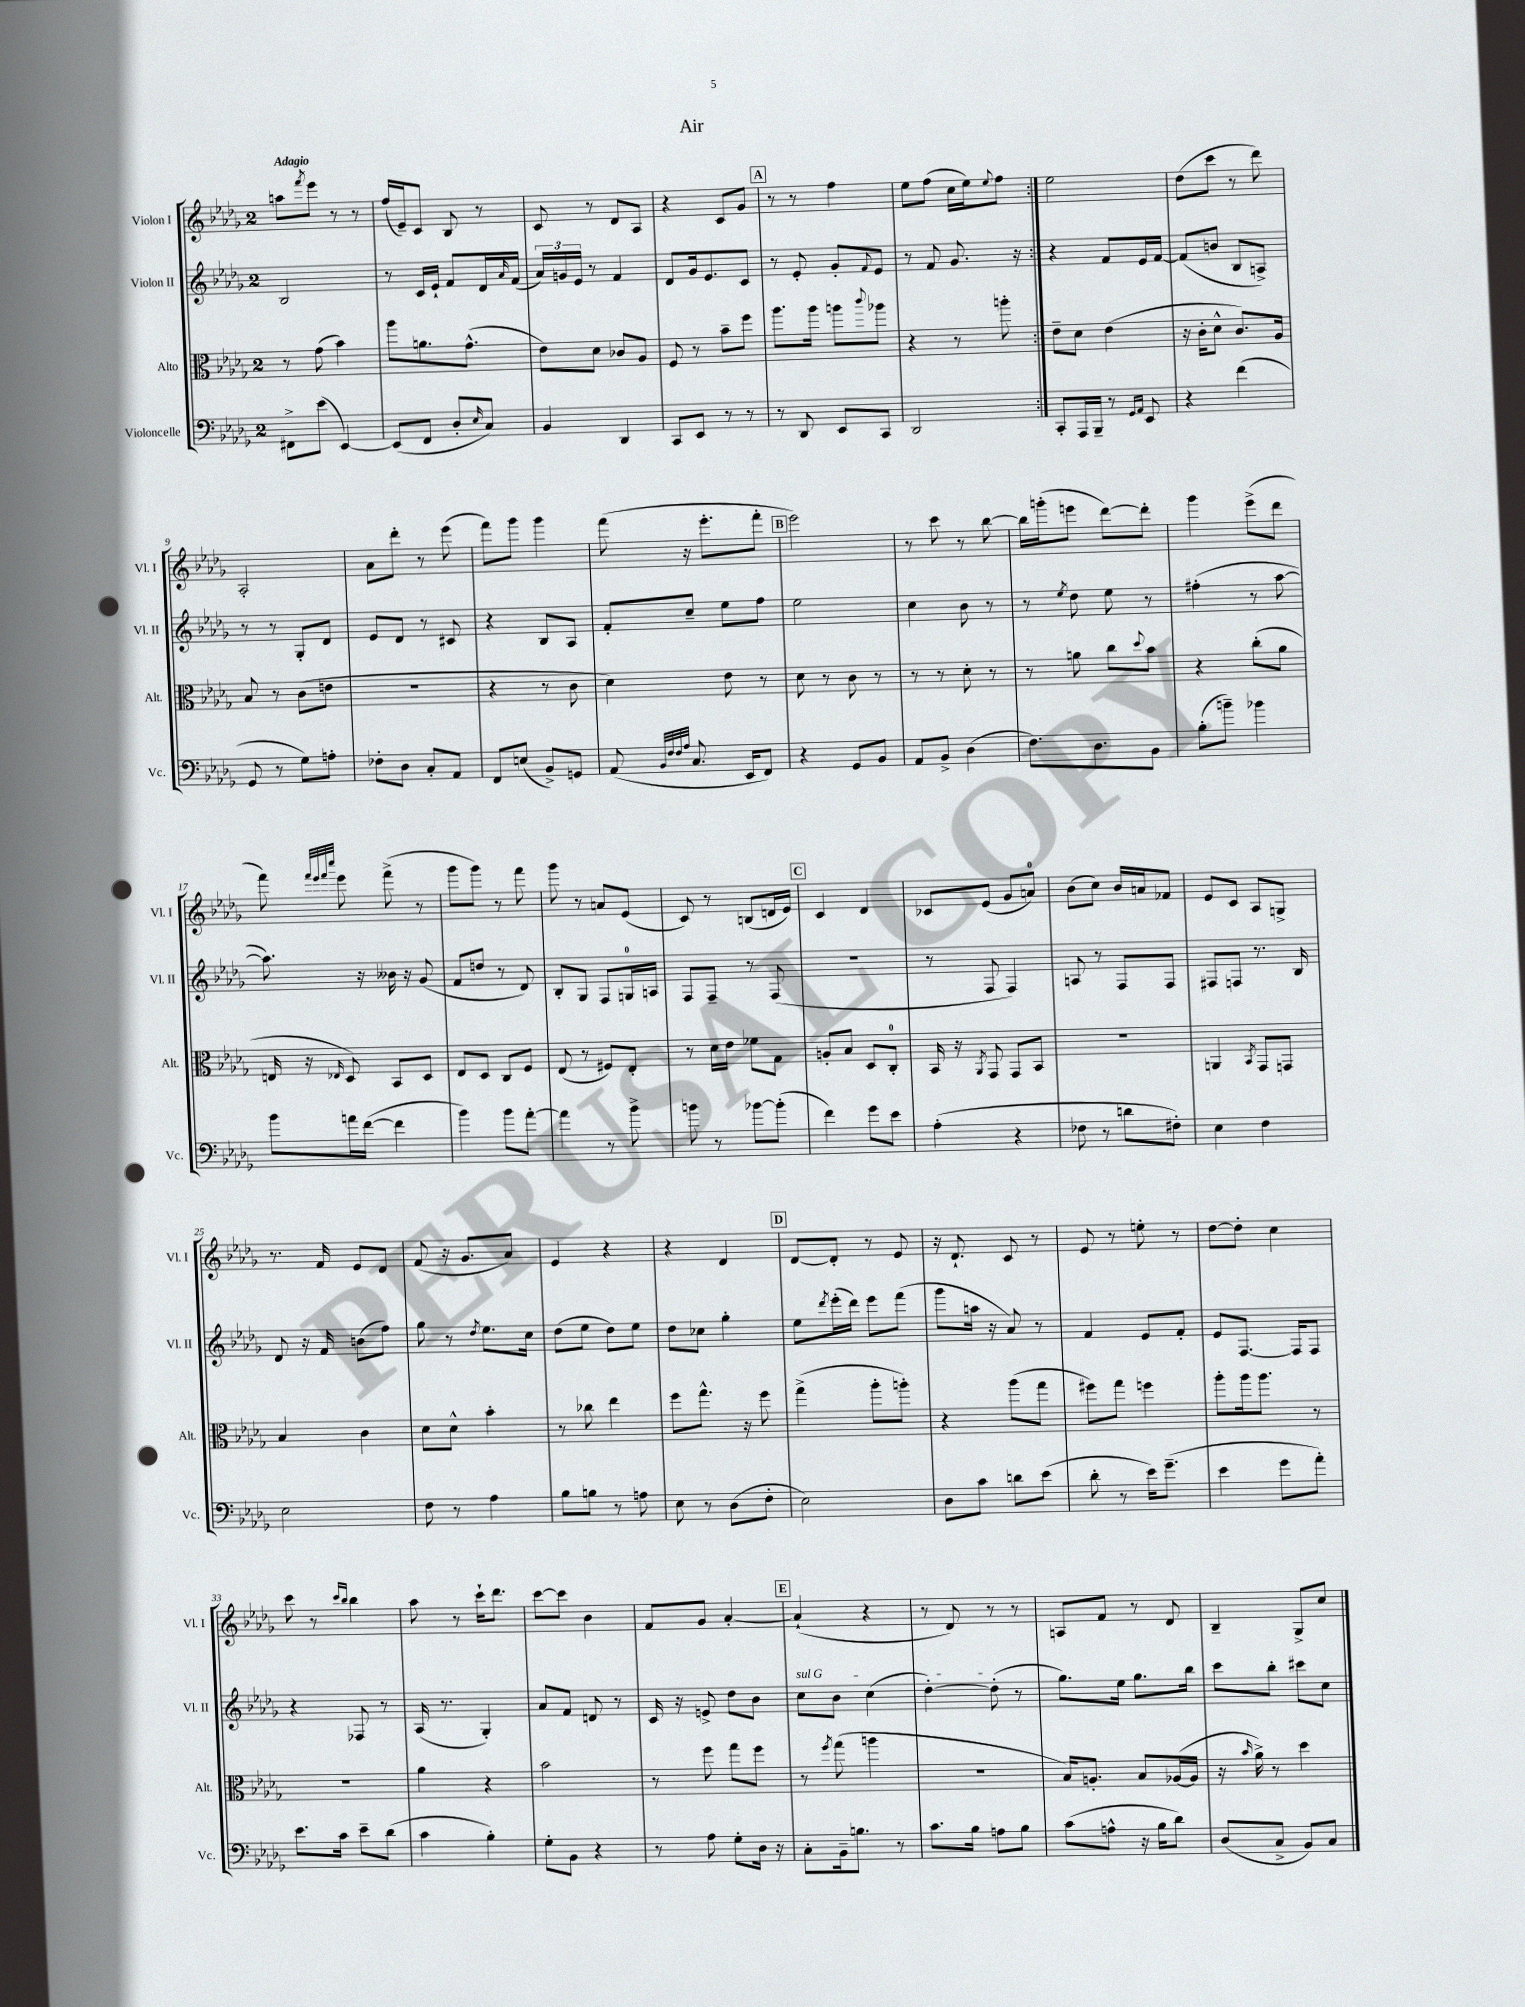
\header { title = "Air" }
<<
\new StaffGroup <<
\new Staff = "s0" \with { instrumentName = "Violon I" shortInstrumentName = "Vl. I" } {
    \clef treble \key des \major \once \override Staff.TimeSignature.style = #'single-digit \time 2/4 \tempo "Adagio"
    \repeat volta 2 { a''8 \acciaccatura { f'''8 } ees'''8 r8 r8 |
    f''16( ees'16--) c'8 bes8 r8 |
    c'8 r8 des'8 aes8 |
    r4 c'8 ges'8 |
    \mark \markup { \box "A" } r8 r8 f''4 |
    ees''8 f''8( c''16 ees''16) \appoggiatura { ees''8 } f''8 | }
    ees''2 |
    des''8( c'''8 r8 des'''8) |
    aes2-. |
    aes'8 des'''8-. r8 ees'''8( |
    f'''8) ges'''8 ges'''4 |
    f'''8( r16 ees'''8.-. f'''8-. |
    \mark \markup { \box "B" } ees'''2) |
    r8 c'''8 r8 bes''8~ |
    bes''16 g'''16-.( e'''8 des'''8~) des'''8-. |
    ges'''4 ees'''8->( des'''8 |
    f'''8) \grace { f'''32 ees'''32 f'''32 c''''32 } ees'''8 f'''8->( r8 |
    ges'''8 ges'''8) r8 f'''8 |
    ges'''8 r8 a'8 ees'8( |
    c'8) r8 b8( d'16 ees'16) |
    \mark \markup { \box "C" } c'4 des'4 |
    ces'8 ees'8( ges'8 a'8-0) |
    bes'8( c''8) bes'16 a'16 fes'8 |
    ees'8 c'8 aes8 g8-> |
    r8. f'16 ees'8 des'8 |
    f'8( r16 ges'8. aes'8) |
    ees'4 r4 |
    r4 des'4 |
    \mark \markup { \box "D" } des'8~ des'8-. r8 ees'8 |
    r16 des'8.-! c'8 r8 |
    ees'8 r8 e''8-. r8 |
    des''8~ des''8-. c''4 |
    c'''8 r8 \grace { c'''16 bes''16 } bes''4 |
    aes''8 r8 c'''16-! des'''8. |
    c'''8~ c'''8 bes'4 |
    f'8 ges'8 aes'4~-. |
    \mark \markup { \box "E" } aes'4-!( r4 |
    r8 des'8) r8 r8 |
    a8 f'8 r8 des'8 |
    bes4-- ges8-> c''8 \bar "|." |
}
\new Staff = "s1" \with { instrumentName = "Violon II" shortInstrumentName = "Vl. II" } {
    \clef treble \key des \major \once \override Staff.TimeSignature.style = #'single-digit \time 2/4
    \repeat volta 2 { bes2 |
    r8 c'16 ees'16-! f'8 des'16 \grace { aes'16 } f'16( |
    \tuplet 3/2 { aes'16) g'16 ees'16 } r8 f'4 |
    des'8 ges'16 ees'8. c'8 |
    \mark \markup { \box "A" } r8 ees'8-. ges'8-. \appoggiatura { f'8 } ees'8 |
    r8 f'8 ges'8. r16 | }
    r4 f'8 ees'16 f'16~ |
    f'8( b'8 bes8 a8->) |
    r8 r8 ges8-. des'8 |
    ees'8 des'8 r8 cis'8 |
    r4 bes8 aes8 |
    f'8-. c''8-- ees''8 f''8 |
    \mark \markup { \box "B" } ees''2 |
    c''4 bes'8 r8 |
    r8 \acciaccatura { ees''8 } des''8 ees''8 r8 |
    fis''4-.( r8 aes''8~ |
    aes''8.) r16 beses'16 r16 ges'8( |
    f'8 d''8 r8 des'8) |
    bes8-. ges8 f8 g16-0 a16 |
    f8 f8-- r8 f8( |
    \mark \markup { \box "C" } r2 |
    r8 f8 f4) |
    a8 r8 f8 f8 |
    fis8 f8 r8. bes16 |
    des'8 r16 f'16 b'8( f''8) |
    ges''8 r8 \acciaccatura { des''8 } ees''8. c''16 |
    des''8( ees''8 des''8) ees''8 |
    des''8 ces''8 ges''4-. |
    \mark \markup { \box "D" } ees''8 \acciaccatura { des'''8 } ees'''16-.( des'''16) ees'''8 f'''8( |
    ges'''8 a''16 r16 aes'8) r8 |
    f'4 ees'8 f'8-. |
    ees'8 f8.~ f16 f8 |
    r4 fes8 r8 |
    aes16( r8. ges4-.) |
    aes'8 f'8 d'8 r8 |
    c'16 r16 e'8-> des''8 bes'8 |
    \mark \markup { \box "E" } \once \override TextSpanner.bound-details.left.text = \markup { \italic "sul G" } c''8\startTextSpan bes'8 c''4( |
    des''4~-.) des''8-.\stopTextSpan( r8 |
    ges''8.) ees''16 ges''8. bes''16 |
    c'''8 bes''8-. cis'''8 c''8 \bar "|." |
}
\new Staff = "s2" \with { instrumentName = "Alto" shortInstrumentName = "Alt." } {
    \clef alto \key des \major \once \override Staff.TimeSignature.style = #'single-digit \time 2/4
    \repeat volta 2 { r8 ges'8( bes'4) |
    aes''8 a'8. ges'8.-^( |
    ees'8) des'8 ces'8 aes8 |
    f8 r8 bes'8-- f''8 |
    \mark \markup { \box "A" } aes''8. aes''16 a''8 \appoggiatura { c'''8 } aes''8 |
    r4 r8 a''8-. | }
    ees'8-- des'8 ees'4( |
    r16 c'16-. des'8-^ c'8.) aes16 |
    bes8 r8 c'8( e'8 |
    R2 |
    r4 r8 c'8 |
    des'4) ees'8 r8 |
    \mark \markup { \box "B" } des'8 r8 c'8 r8 |
    r8 r8 des'8-. r8 |
    r8 a'8 c''8 \appoggiatura { des''8 } bes'8 |
    r4 c''8-.( aes'8 |
    e16 r16 \grace { ees16 } des8) bes,8 des8 |
    ees8 des8 c8 f8 |
    ees8( r8 fis8) ees8-. |
    r8 des'16 ees'16 fes'8 ges8 |
    \mark \markup { \box "C" } a8-. bes8 des8 c8-0-. |
    bes,16 r16 \acciaccatura { aes,8 } ges,8 ges,8 bes,8 |
    R2 |
    a,4 \acciaccatura { bes,8 } ges,8 g,8 |
    bes4 c'4 |
    des'8 des'8-^ bes'4-. |
    r8 ces''8 ees''4 |
    f''8 ges''8.-^ r16 f''8 |
    \mark \markup { \box "D" } ges''4->( aes''8-. a''8-.) |
    r4 aes''8( ges''8 |
    fis''8) ges''8 f''4 |
    aes''8-. aes''16 aes''8. r8 |
    R2 |
    aes'4 r4 |
    bes'2 |
    r8 f''8 ges''8 f''8 |
    \mark \markup { \box "E" } r8 \acciaccatura { f''8 } ges''8( a''4 |
    R2 |
    bes16) a8.-. bes8 aes16~( aes16 |
    r16 \grace { bes'16 } aes'16->) r8 des''4 \bar "|." |
}
\new Staff = "s3" \with { instrumentName = "Violoncelle" shortInstrumentName = "Vc." } {
    \clef bass \key des \major \once \override Staff.TimeSignature.style = #'single-digit \time 2/4
    \repeat volta 2 { fis,8-> ees'8( ees,4~) |
    ees,8( f,8 des8-. \grace { ees16 } c8) |
    bes,4 des,4 |
    c,8 ees,8 r8 r8 |
    \mark \markup { \box "A" } r8 des,8 ees,8 c,8 |
    des,2 | }
    c,8-. aes,,16 bes,,16-- r8 \grace { ges,16 aes,16 } ees,8 |
    r4 f'4( |
    ges,8 r8 ges8) a8-. |
    fes8-. des8 c8-. aes,8 |
    f,8 e8( bes,8->) g,8 |
    aes,8( \grace { bes,32 f32 f32 aes32 } c8. ees,16 f,8) |
    \mark \markup { \box "B" } r4 ges,8 bes,8 |
    aes,8 bes,8-> des4( |
    f8.) des8. bes,8 |
    bes8-.( b'8--) bes'4 |
    bes'8 a'16 f'16~( f'4 |
    bes'4) bes'8 aes'8~-. |
    aes'4 r8 bes'8-> |
    b'8 r8 bes'8~ bes'8-.( |
    \mark \markup { \box "C" } f'4) ges'8 ees'8 |
    aes4-.( r4 |
    fes8 r8 d'8 fis8-.) |
    ees4 f4 |
    ees2 |
    f8 r8 aes4 |
    bes8 b8 r8 a8 |
    ees8 r8 des8( f8-. |
    \mark \markup { \box "D" } ees2) |
    des8 c'8 d'8 ees'8( |
    des'8-. r8 ees'16) ges'8.--( |
    ees'4 ges'8 aes'8-.) |
    ees'8. c'16 ees'8-- des'8( |
    c'4 bes4-.) |
    ges8-. bes,8 r4 |
    r8 aes8 ges8-. des16 r16 |
    \mark \markup { \box "E" } c8-. bes,16-- b8. r8 |
    c'8. bes16 a8 bes8 |
    c'8( a8-^ r16 bes16 des'8) |
    des8( c8-> bes,8) c8 \bar "|." |
}
>>
>>
